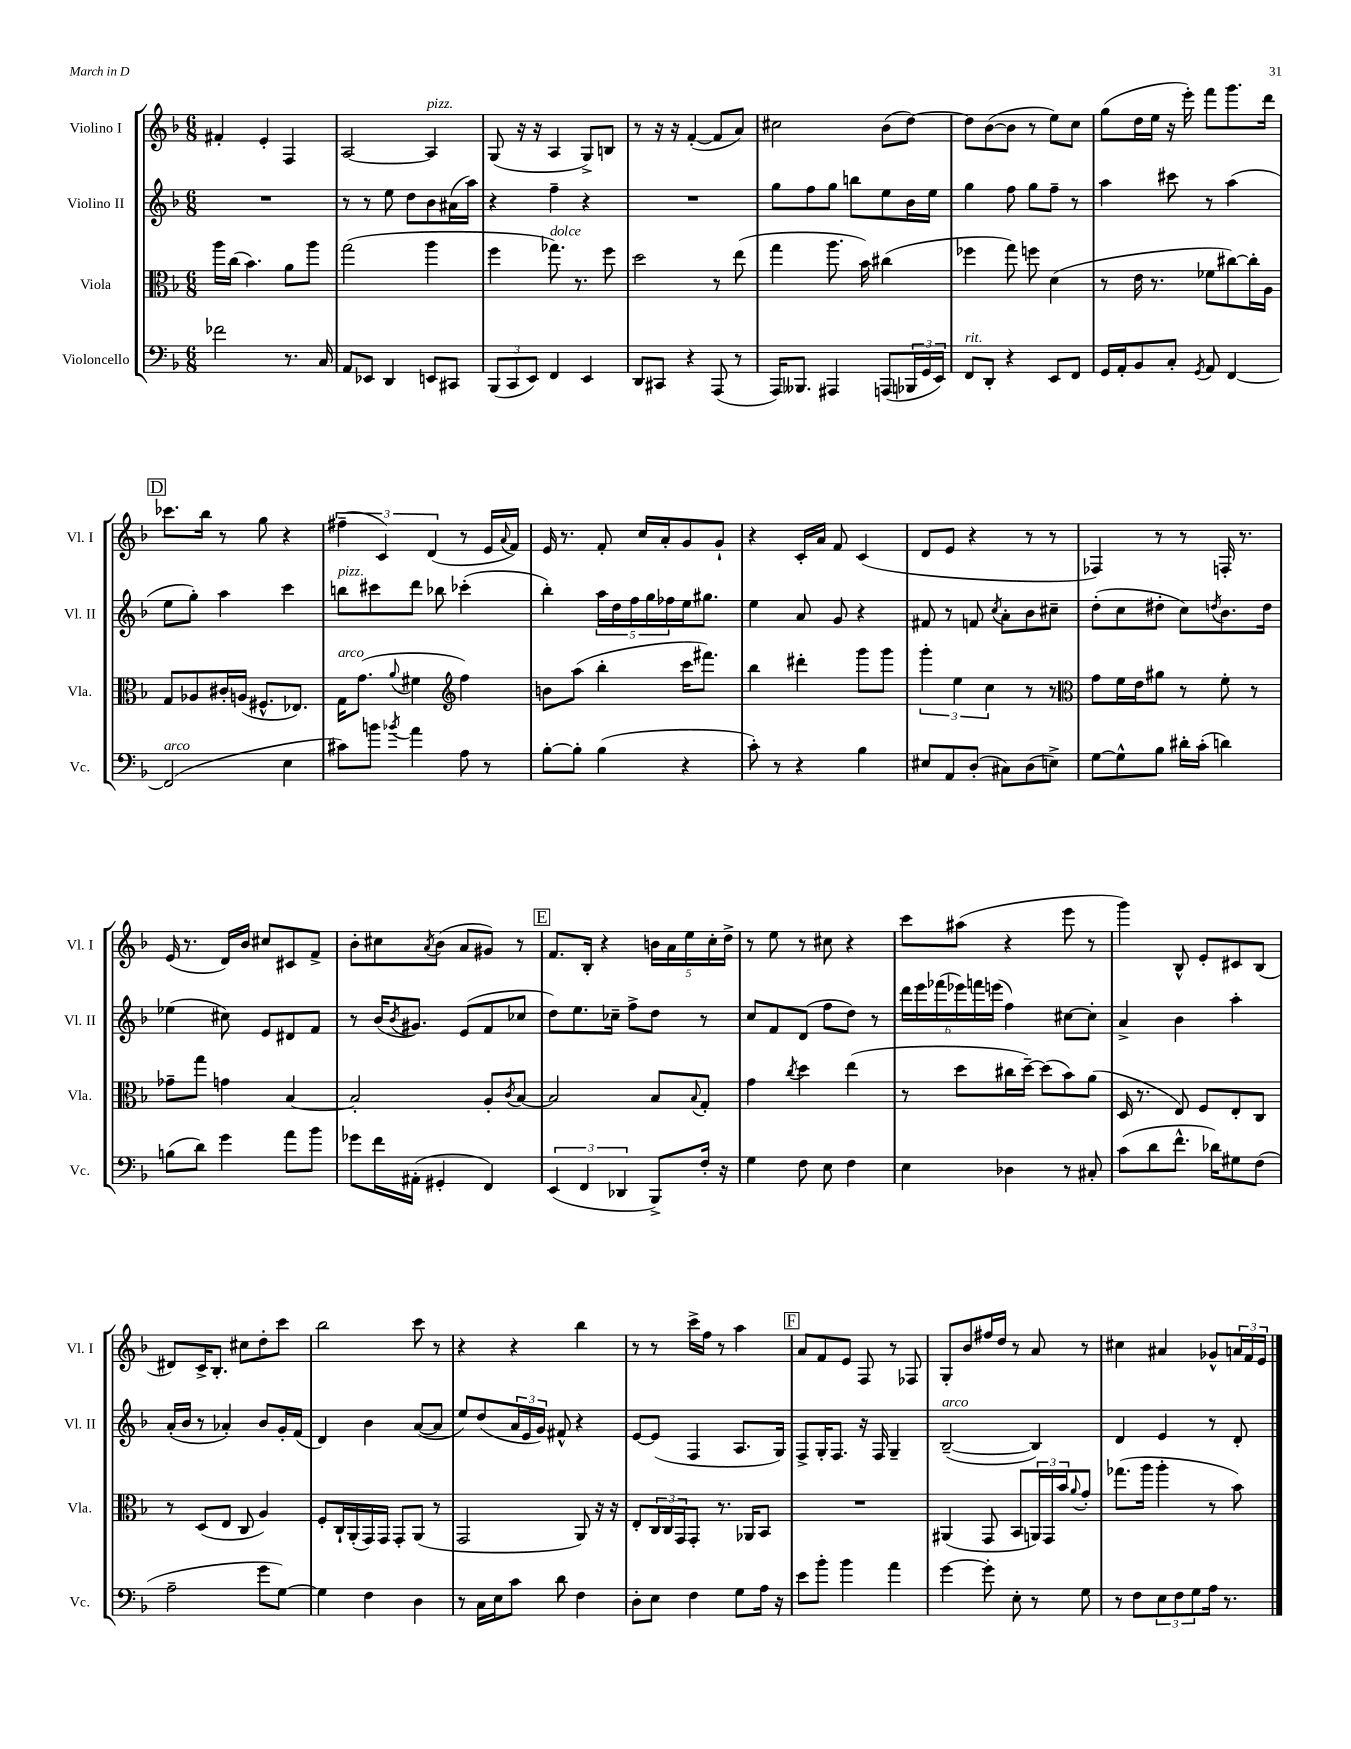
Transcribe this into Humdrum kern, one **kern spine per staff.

**kern	**kern	**kern	**kern
*part4	*part3	*part2	*part1
*staff4	*staff3	*staff2	*staff1
*I"Violoncello	*I"Viola	*I"Violino II	*I"Violino I
*I'Vc.	*I'Vla.	*I'Vl. II	*I'Vl. I
*clefF4	*clefC3	*clefG2	*clefG2
*k[b-]	*k[b-]	*k[b-]	*k[b-]
*M6/8	*M6/8	*M6/8	*M6/8
=19	=19	=19	=19
2f-X\	16aa\LL	2.r	4f#X'/
.	(16cc\JJ	.	.
.	4.b-\)	.	.
.	.	.	4e'/
8.r	8a\L	.	4F/
.	8aa\J	.	.
16C/	.	.	.
=20	=20	=20	=20
8AA/L	(2gg\	8r	[2A/
8EE-X/J	.	8r	.
4DD/	.	8ee\	.
.	.	8dd\L	.
!	!	!	!LO:TX:a:i:t=pizz.
8EEn/L	4aa\	8b-\	4A/]
8CC#X/J	.	(16a#X\L	.
.	.	16aa\JJ)	.
=21	=21	=21	=21
(12BBB-/L	4ff\	4r	(8G/
12CC/	.	.	.
.	.	.	16r
12EE/J)	.	.	.
.	.	.	16r
!	!LO:TX:a:i:t=dolce	!	!
4FF/	8.gg-X\)	4ff~\	4A/
.	8.r	.	.
4EE/	.	4r	8G^/L)
.	8ff\	.	8Bn/J
=22	=22	=22	=22
8DD/L	2dd\	2.r	8r
8CC#X/J	.	.	16r
.	.	.	16r
4r	.	.	([4f'/
(8AAA/	8r	.	8f/L]
8r	(8ee\	.	8a/J)
=23	=23	=23	=23
16AAA/KL)	4gg\	8gg\L	2cc#X\
8.BBB--X/J	.	.	.
.	.	8ff\	.
4AAA#X/	8.aa\	8gg\J	.
.	.	8bbn\L	.
.	16b-\)	.	.
(8AAAn/L	(4cc#X\	8ee\	(8b-\L
24BBB-X/L	.	16b-\L	[8dd\J)
24GG/	.	.	.
.	.	16ee\JJ	.
24EE/JJ)	.	.	.
=24	=24	=24	=24
!LO:TX:a:i:t=rit.	!	!	!
8FF/L	4ff-X\	4gg\	8dd\L]
8DD'/J	.	.	([8b-\
4r	8gg\)	8ff\	8b-\J]
.	8ffn\	8gg\L	8r
8EE/L	(4d\	8ff~\J	8ee\L)
8FF/J	.	8r	8cc\J
=25	=25	=25	=25
16GG/LL	8r	4aa\	(8gg\L
16AA'/J	.	.	.
8BB-/	16e\	.	16dd\L
.	8.r	.	16ee\JJ
8C'/J	.	8ccc#X\	16r
.	.	.	16eee'\)
8qGG/	.	.	.
8AA/	8f-X\L	8r	8fff\L
[4FF/	[8cc#X\)	(4aa\	8.ggg\
.	16cc#'\L]	.	.
.	16A\JJ	.	16ddd\Jk
!!LO:LB:g=z
!!LO:REH:place=s1:t=D
=26	=26	=26	=26
!LO:TX:a:i:t=arco	!	!	!
(2FF/]	8G/L	8ee\L	8.ccc-X\L
.	8A-X/	8gg'\J)	.
.	.	.	16bb-\Jk
.	16c#X'/L	4aa\	8r
.	(16An/JJ	.	.
.	8.F#X^^/L	.	8gg\
4E\	.	4ccc\	4r
.	8.E-X/J)	.	.
=27	=27	=27	=27
!	!	!LO:TX:a:i:t=pizz.	!
!	!LO:TX:a:i:t=arco	!	!
8c#X\L)	16G\KL	8bbn\L	(6ff#X~\
.	(8.g\J	.	.
8bn\J	.	8ccc#X\	.
.	.	.	6c/)
8qb-X/	8qqa/	.	.
4a\	4f#X\	8ddd\J	.
.	.	.	(6d/
.	.	8bb-X\	.
*	*clefG2	*	*
8A\	4ff\)	(4ccc-X'\	8r
8r	.	.	16e/LL
.	.	.	8qqa/
.	.	.	16f/JJ)
=28	=28	=28	=28
[8B-'\L	8bn\L	4bb-'\)	16e/
.	.	.	8.r
8B-'\J]	(8aa\J	.	.
(4B-\	4bb-'\	20aa\LL	8f'/
.	.	20dd\	.
.	.	20ff\	.
.	.	.	16cc/LL
.	.	20gg\	.
.	.	.	16a'/J
.	.	20ff-X\	.
4r	16ccc\KL	16ee\J	8g/
.	8.fff#X\J)	8.gg#X\J	.
.	.	.	8g`/J
=29	=29	=29	=29
8c'\)	4bb-\	4ee\	4r
8r	.	.	.
4r	4ddd#X'\	8a/	16c'/LL
.	.	.	16a/JJ
.	.	8g/	8f/
4B-\	8ggg\L	4r	(4c/
.	8ggg\J	.	.
=30	=30	=30	=30
8E#X/L	6ggg'\	8f#X/	8d/L
8AA/	.	8r	8e/J
.	6ee\	.	.
(8D'/J	.	8fn/	4r
.	6cc\	.	.
.	.	8qcc/	.
8C#X\L)	.	8a'\L	.
(8D\	8r	8b-\	8r
8En^\J)	8r	8cc#X~\J	8r
=31	=31	=31	=31
*	*clefC3	*	*
[8G\L	8g\L	(8dd'\L	4F-X/)
8G^^\]	16f\L	8cc\	.
.	16e\J	.	.
8B-\J	8a#X\J	8dd#X'\J	8r
16d#X'\LL	8r	8cc\L)	8r
(16c'\JJ	.	.	.
.	.	8qddn/	.
4dn\)	8f'\	8.b-\	16Fn'/
.	.	.	8.r
.	8r	.	.
.	.	16dd\Jk	.
!!LO:LB:g=z
=32	=32	=32	=32
(8Bn\L	8g-X~\L	(4ee-X\	(16e/
.	.	.	8.r
8d\J)	8gg\J	.	.
4g\	4gn\	8cc#X\)	16d/LL)
.	.	.	16b-/JJ
.	.	8e/L	8cc#X/L
8a\L	[4B-/	8d#X/	8c#X/
8b-\J	.	8f/J	8f^/J
=33	=33	=33	=33
8g-X\L	2B-'/]	8r	8b-'\L
16f\L	.	(16b-/KL	8cc#X\
.	.	8qb-/	.
(16AA#X'\JJ	.	8.g#X/J)	.
.	.	.	8qa/
4GG#X'/	.	.	(8b-\J
.	.	(8e/L	8a/L
4FF/)	8A'/L	8f/	8g#X/J)
.	8qc/	.	.
.	[8B-/J	8cc-X/J	8r
!!LO:REH:place=s1:t=E
=34	=34	=34	=34
(6EE/	2B-/]	8dd\L)	8.f/L
.	.	8.ee\	.
6FF/	.	.	.
.	.	.	16B-'/Jk
.	.	.	4r
.	.	16cc-X~\Jk	.
6DD-X/	.	.	.
.	.	8ff^\L	.
8BBB-^/L)	8B-/L	8dd\J	20bn\LL
.	.	.	20a\
.	.	.	20ee\
.	8qqB-/	.	.
16F'/Jk	8G'/J	8r	.
.	.	.	20cc'\
16r	.	.	.
.	.	.	20dd^\JJ
=35	=35	=35	=35
4G\	4g\	8cc/L	8r
.	.	8f/	8ee\
.	8qcc/	.	.
8F\	4dd\	(8d/J	8r
8E\	.	8ff\L	8cc#X\
4F\	(4ee\	8dd\J)	4r
.	.	8r	.
=36	=36	=36	=36
4E\	8r	24ddd\LL	8ccc\L
.	.	24eee\	.
.	.	(24fff-X\	.
.	8dd\L	24eee-X\)	(8aa#X\J
.	.	24fffn\	.
.	.	(24eeen\JJ	.
4D-X\	16cc#X\L	4ff\)	4r
.	[16dd~\JJ)	.	.
.	(8dd\L]	.	.
8r	8b-\)	[8cc#X\L	8eee\
8C#X'/	(8a\J	8cc#'\J]	8r
=37	=37	=37	=37
(8c\L	16D/	4a^/	4ggg\)
.	8.r	.	.
8d\	.	.	.
8.f^^\J	8E/)	4b-\	8B-^^/
.	8F/L	.	8e'/L
16d-X\KL)	.	.	.
8G#X\	8E'/	4aa'\	8c#X/
(8F\J	8C/J	.	(8B-/J
!!LO:LB:g=z
=38	=38	=38	=38
2A~\	8r	(16a'/LL	8d#X/L)
.	.	16b-/JJ	.
.	(8D/L	8r	16c^/K
.	.	.	8.B-'/J
.	8E/J	4a-X'/)	.
.	8C/	.	8cc#X\L
8g\L	4A/)	8b-/L	8dd'\
[8G\J)	.	16g'/L	8ccc\J
.	.	(16f/JJ	.
=39	=39	=39	=39
4G\]	8F'/L	4d/)	2bb-\
.	16C`/L	.	.
.	(16AA'/	.	.
4F\	16GG/)	4b-\	.
.	16GG/JJ	.	.
.	8GG'/L	.	.
4D\	(8AA/J	([8a/L	8ccc\
.	8r	8a/J]	8r
=40	=40	=40	=40
8r	2GG/	8ee/L)	4r
16C\LL	.	(8dd/	.
16E\J	.	.	.
8c\J	.	24a/L	4r
.	.	24e/	.
.	.	24g/JJ)	.
8d\	.	8f#X^^/	.
4F\	8AA/)	4r	4bb-\
.	16r	.	.
.	16r	.	.
=41	=41	=41	=41
8D'\L	8E'/L	[8e/L	8r
8E\J	24C/L	(8e/J]	8r
.	24C/	.	.
.	24GG/J	.	.
4F\	8GG'/J	4F/	16ccc^\LL
.	.	.	16ff\JJ
.	8.r	.	8r
8G\L	.	8.A/L	4aa\
.	16AA-X/KL	.	.
16A\Jk	8BB-/J	.	.
16r	.	16G/Jk)	.
!!LO:REH:place=s1:t=F
=42	=42	=42	=42
8e\L	2.r	8F^/L	8a/L
8b-'\J	.	16G'/K	8f/
.	.	8.F/J	.
4b-\	.	.	8e/J
.	.	16r	8F/
.	.	16F/	.
4a\	.	4G~/	8r
.	.	.	8F-X/
=43	=43	=43	=43
!	!	!LO:TX:a:i:t=arco	!
[4g\	(4AA#X/	([2B-~/	8G'/L
.	.	.	8b-/
8g'\]	8GG/	.	16ff#X/L
.	.	.	16dd/JJ
8E'\	8BB-/L	.	8r
8r	24AAn/L)	4B-/])	8a/
.	24GG/	.	.
.	24b-/J	.	.
.	8qqa/	.	.
8G\	8g'/J	.	8r
=44	=44	=44	=44
8r	(8.gg-X\L	4d/	4cc#X\
8F\L	.	.	.
.	16aa\Jk	.	.
12E\	4aa'\	4e/	4a#X/
12F\	.	.	.
12G\	.	.	.
16A\Jk	8r	8r	8g-X^^/L
8.r	.	.	.
.	8b-\)	8d'/	24an/L
.	.	.	24f/
.	.	.	24e/JJ
==	==	==	==
*-	*-	*-	*-
